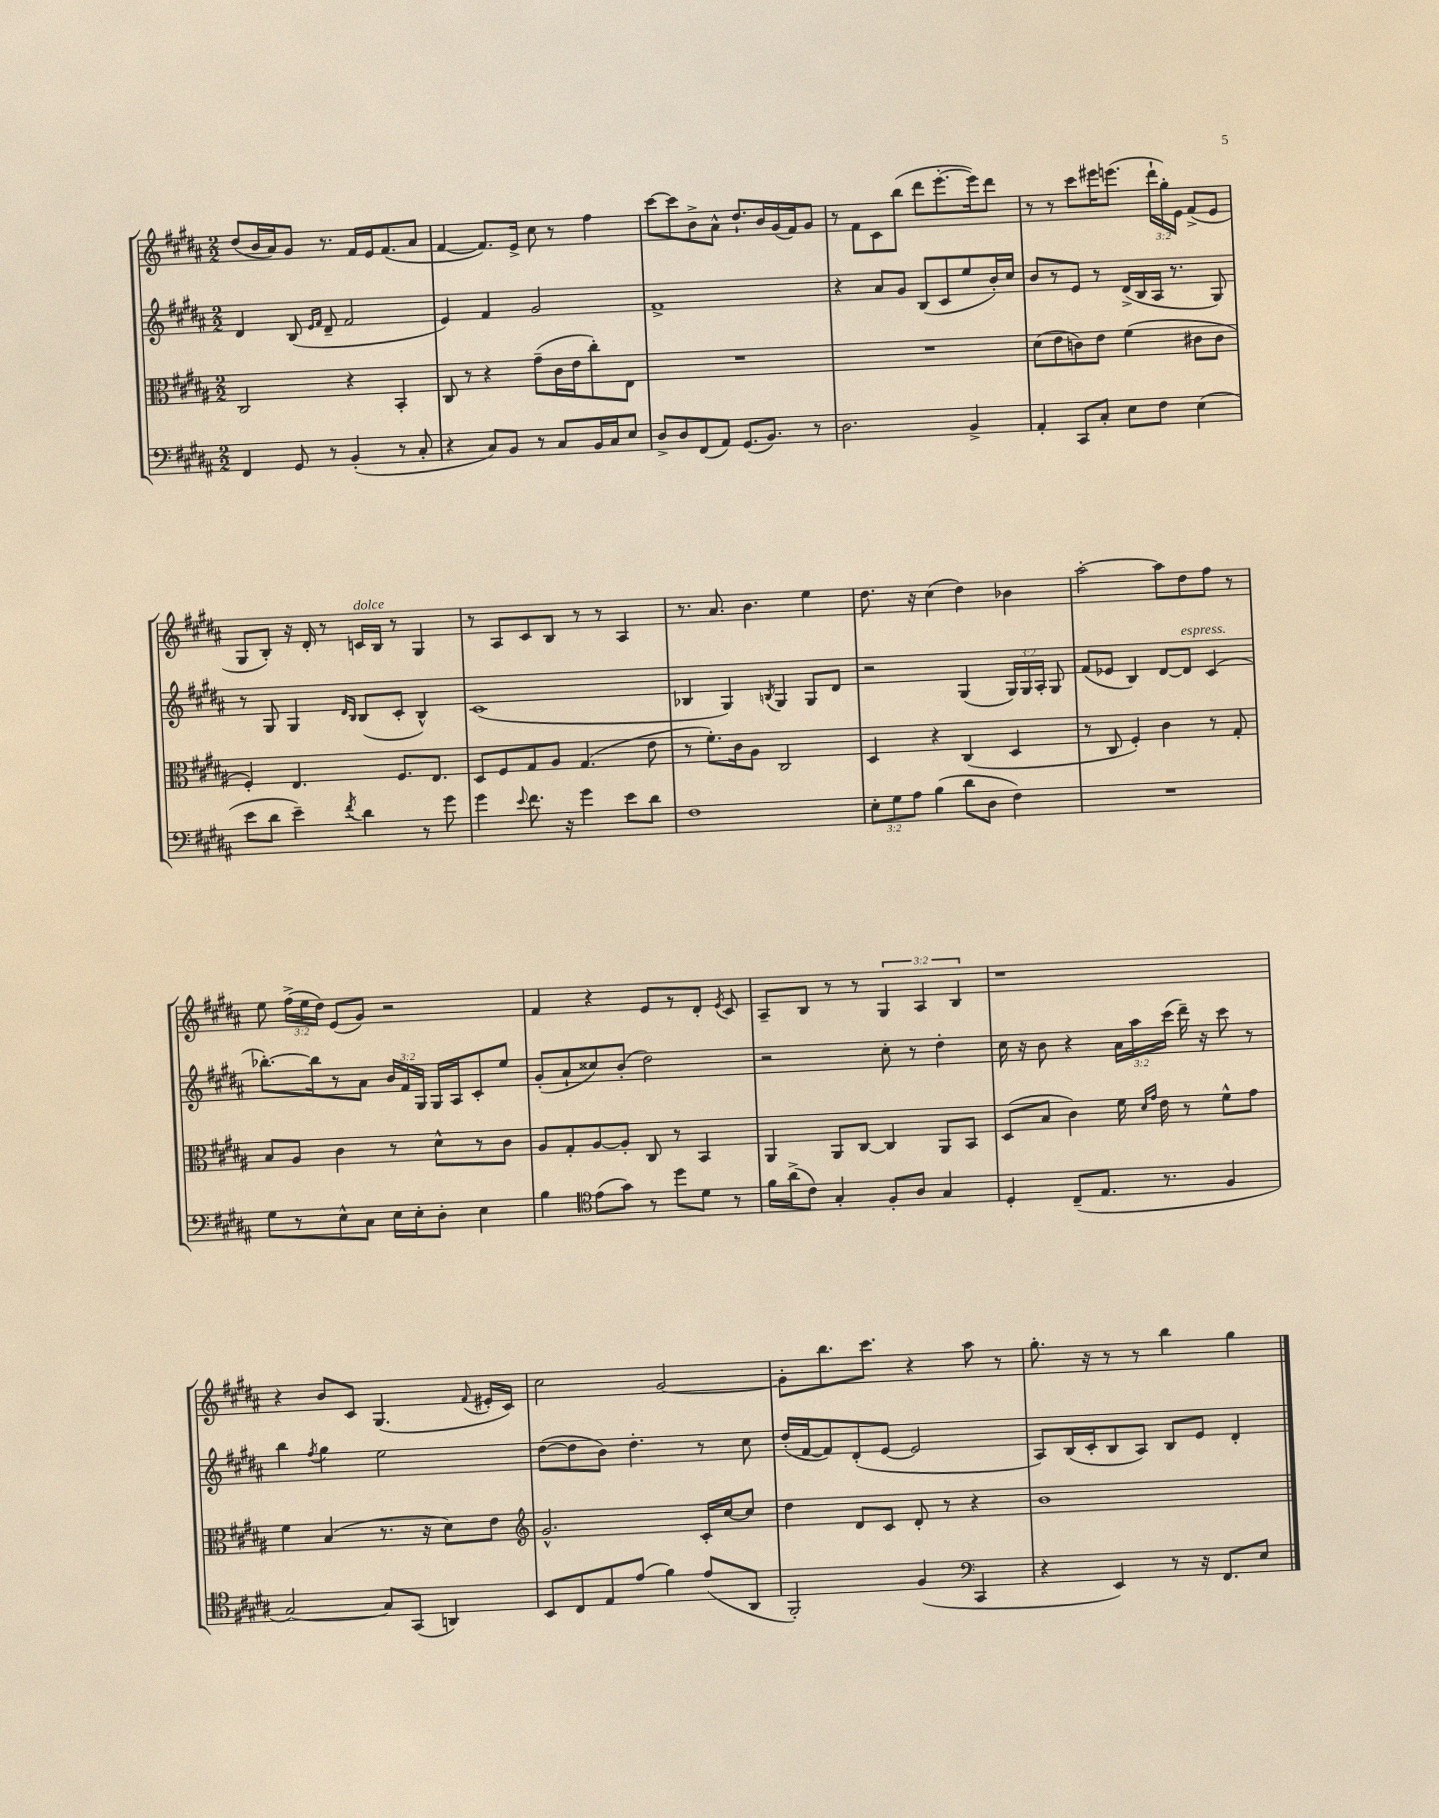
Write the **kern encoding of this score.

**kern	**kern	**kern	**kern
*staff4	*staff3	*staff2	*staff1
*clefF4	*clefC3	*clefG2	*clefG2
*k[f#c#g#d#a#]	*k[f#c#g#d#a#]	*k[f#c#g#d#a#]	*k[f#c#g#d#a#]
*M2/2	*M2/2	*M2/2	*M2/2
4FF#/	2C#/	4d#/	(8dd#/L
.	.	.	16b/L
.	.	.	16a#/J)
8GG#/	.	(8B/	8g#/J
.	.	16qqe/LL	.
.	.	16qqf#/JJ	.
8r	.	8d#~/	8.r
(4BB'/	4r	2f#/	.
.	.	.	16f#/LL
.	.	.	16e/J
.	.	.	(8.f#/
8r	4BB'/	.	.
8C#'/	.	.	8a#/J
=	=	=	=
4r	8C#/	4e/)	[4f#/
.	8r	.	.
8C#/L)	4r	4f#/	8.f#/]L)
8BB/J	.	.	.
.	.	.	16e^/Jk
8r	(8g#~\L	2g#/	8cc#\
8C#/L	16c#\L	.	8r
.	16e\J	.	.
16BB/L	8cc#'\)	.	4ff#\
16C#/J	.	.	.
8E/J	8E\J	.	.
=	=	=	=
8D#^/L	1r	1f#^	[8ccc#\L
8D#/	.	.	8ccc#\]
(8FF#/	.	.	8b^\
8AA#/J)	.	.	8a#^^\J
(8.GG#/L	.	.	8.dd#`/L
8.BB/J)	.	.	16b/L
.	.	.	(16g#/
.	.	.	16f#/J)
8r	.	.	8g#/J
=	=	=	=
2.D#\	1r	4r	8r
.	.	.	8f#\L
.	.	8a#/L	8c#\
.	.	8g#/J	(8bb\J
.	.	(8B/L	8ddd#\L
.	.	8c#/	[8.eee'\
4BB^/	.	8ee/	.
.	.	.	16eee\]k)
.	.	16b'/L)	8ddd#\J
.	.	16cc#/JJ	.
=	=	=	=
4AA#'/	(8d#\L	8b/L	8r
.	8e\	8r	8r
8CC#/L	8c\)	8e/J	8ccc#\L
8C#'/J	8e\J	8r	16eee#\K
.	.	.	(8.eee\J
8E\L	(4f#\	(16d#^/LL	.
.	.	16B/	.
8F#\J	.	16A#/JJ	24ddd#`\LL
.	.	.	24gg#'\)
.	.	8.r	.
.	.	.	24e\JJ
(4E\	8c#\L	.	(8f#^/L
.	8c#\J	8G#/)	8e/J
=	=	=	=
8e\L	4F#'/)	8r	8G#/L
8d#\J	.	8G#/	8B'/J)
4e~\)	4.E/	4G#/	16r
.	.	.	16d#'/
.	.	.	8r
.	.	16qqd#/LL	.
8qf#/	.	16qqB/JJ	.
4d#\	.	(8B/L	16c/LL
.	.	.	16B/JJ
.	8.F#/L	8c#'/J	8r
8r	.	4B^^/)	4G#/
.	8.E/J	.	.
8g#\	.	.	.
=	=	=	=
4g#\	8D#/L	(1c#	8r
.	8F#/	.	8A#/L
8qqe/	.	.	.
8.f#\	8G#/	.	8c#/
.	8A#/J	.	8B/J
16r	.	.	.
4g#\	(4.G#/	.	8r
.	.	.	8r
8e\L	.	.	4A#/
8d#\J	8e\	.	.
=	=	=	=
1F#	8r	4B-/	8.r
.	8.f#'\L)	.	.
.	.	.	8.a#/
.	.	4G#/)	.
.	16c#\k	.	.
.	8A#\J	.	4.b\
.	.	8qB/	.
.	2C#/	4G#/	.
.	.	8G#/L	4ee\
.	.	8d#/J	.
=	=	=	=
12E'\L	4D#/	2r	8.dd#\
12G#\	.	.	.
12A#\J	.	.	.
.	.	.	16r
(4B\	4r	.	(4cc#\
8d#\L	(4C#/	(4G#/	4dd#\)
8D#\J	.	.	.
4F#\)	4D#/	24G#/LL)	4b-\
.	.	24G#/	.
.	.	24A#'/JJ	.
.	.	8G#/	.
=	=	=	=
1r	8r	(8f#/L	[2aa#'\
.	8C#/	8e-/J	.
.	4F#'/)	4B/)	.
.	4c#\	[8d#/L	8aa#\]L
.	.	8d#/]J	8dd#\
.	8r	(4c#/	8ff#\J
.	8G#'/	.	8r
=	=	=	=
8G#\L	8B/L	[8.bb-'\L)	8ee\
8r	8A#/J	.	(24ff#^\LL
.	.	.	24ee\
.	.	16bb-\]k	.
.	.	.	24dd#\JJ)
8E^^\	4c#\	8r	(8e/L
8C#\J	.	8a#\J	8g#/J)
16E\LL	8r	24b/LL	2r
.	.	24f#/	.
16E'\J	.	.	.
.	.	24G#/JJ	.
8D#'\J	8d#^^\L	16G#/LL	.
.	.	16A#/J	.
4E\	8r	8c#'/	.
.	8c#\J	8ee/J	.
=	=	=	=
4B\	8A#/L	(8g#'/L	4f#/
.	8G#'/	8a#`/	.
*clefC4	*	*	*
(8e\L	[8A#/	8cc##/)	4r
8g#\J)	8A#'/]J	(8b'/J	.
8r	8C#/	2dd#\)	8e/L
8dd#\L	8r	.	8r
8d#\J	4BB/	.	8d#'/J
.	.	.	8qe/
8r	.	.	8c#/
=	=	=	=
16f#\LL	4AA#/	2r	8A#~/L
(16a#^\J	.	.	.
8c#\J)	.	.	8B/J
4G#'/	8AA#/L	.	8r
.	[8C#/J	.	8r
8F#'/L	4C#/]	8cc#'\	6G#/
8A#/J	.	8r	.
.	.	.	6A#/
4G#/	8AA#/L	4dd#'\	.
.	.	.	6B/
.	8BB/J	.	.
=	=	=	=
4D#'/	(8D#/L	16cc#\	1r
.	.	16r	.
.	8B/J	8b\	.
(8C#~/L	4c#\)	4r	.
8.E/J	.	.	.
.	16f#\	24a#\LL	.
.	.	24aa#\	.
.	16qqd#/LL	.	.
.	16qqg#/JJ	.	.
8.r	16e\	.	.
.	.	(24ccc#\JJ	.
.	8r	16ddd#~\)	.
.	.	16r	.
4F#/	8f#^^\L	8ccc#\	.
.	8g#\J	8r	.
=	=	=	=
[2G#/)	4f#\	4bb\	4r
.	.	8qff#/	.
.	(4B/	4gg#\	8b/L
.	.	.	8c#/J
8G#/]L	8.r	2ee\	(4.G#/
(8GG#/J	.	.	.
.	16r	.	.
4AA/)	8d#\L)	.	.
.	.	.	8qqf#/
.	8e\J	.	16e#'/LL
.	.	.	16c#/JJ)
=	=	=	=
*	*clefG2	*	*
8BB/L	2.g#^^/	([8dd#\L	2cc#\
8C#/	.	8dd#\]	.
8E/	.	8b\J)	.
(8e/J	.	4.dd#'\	.
4f#\)	.	.	[2g#/
(8e/L	16c#'/LL	8r	.
.	[16cc#/J	.	.
8AA#/J	8cc#/]J	8cc#\	.
=	=	=	=
2FF#'/)	4dd#\	(16dd#'/LL	8g#'\]L
.	.	[16f#/J	.
.	.	8f#/])	8.bb\
.	8d#/L	(8d#'/	.
.	.	.	8.ccc#\J
.	8c#/J	[8e/J	.
(4F#/	8d#'/	2e/]	4r
.	8r	.	.
*clefF4	*	*	*
4CC#/	4r	.	8aa#\
.	.	.	8r
=	=	=	=
4r	1b	8A#/L)	8.gg#'\
.	.	(16B/L	.
.	.	16c#'/J	16r
4EE/)	.	8B/	8r
.	.	8A#/J)	8r
8r	.	8B/L	4bb\
16r	.	8e/J	.
8.FF#/L	.	.	.
.	.	4d#'/	4gg#\
8E/J	.	.	.
==	==	==	==
*-	*-	*-	*-
